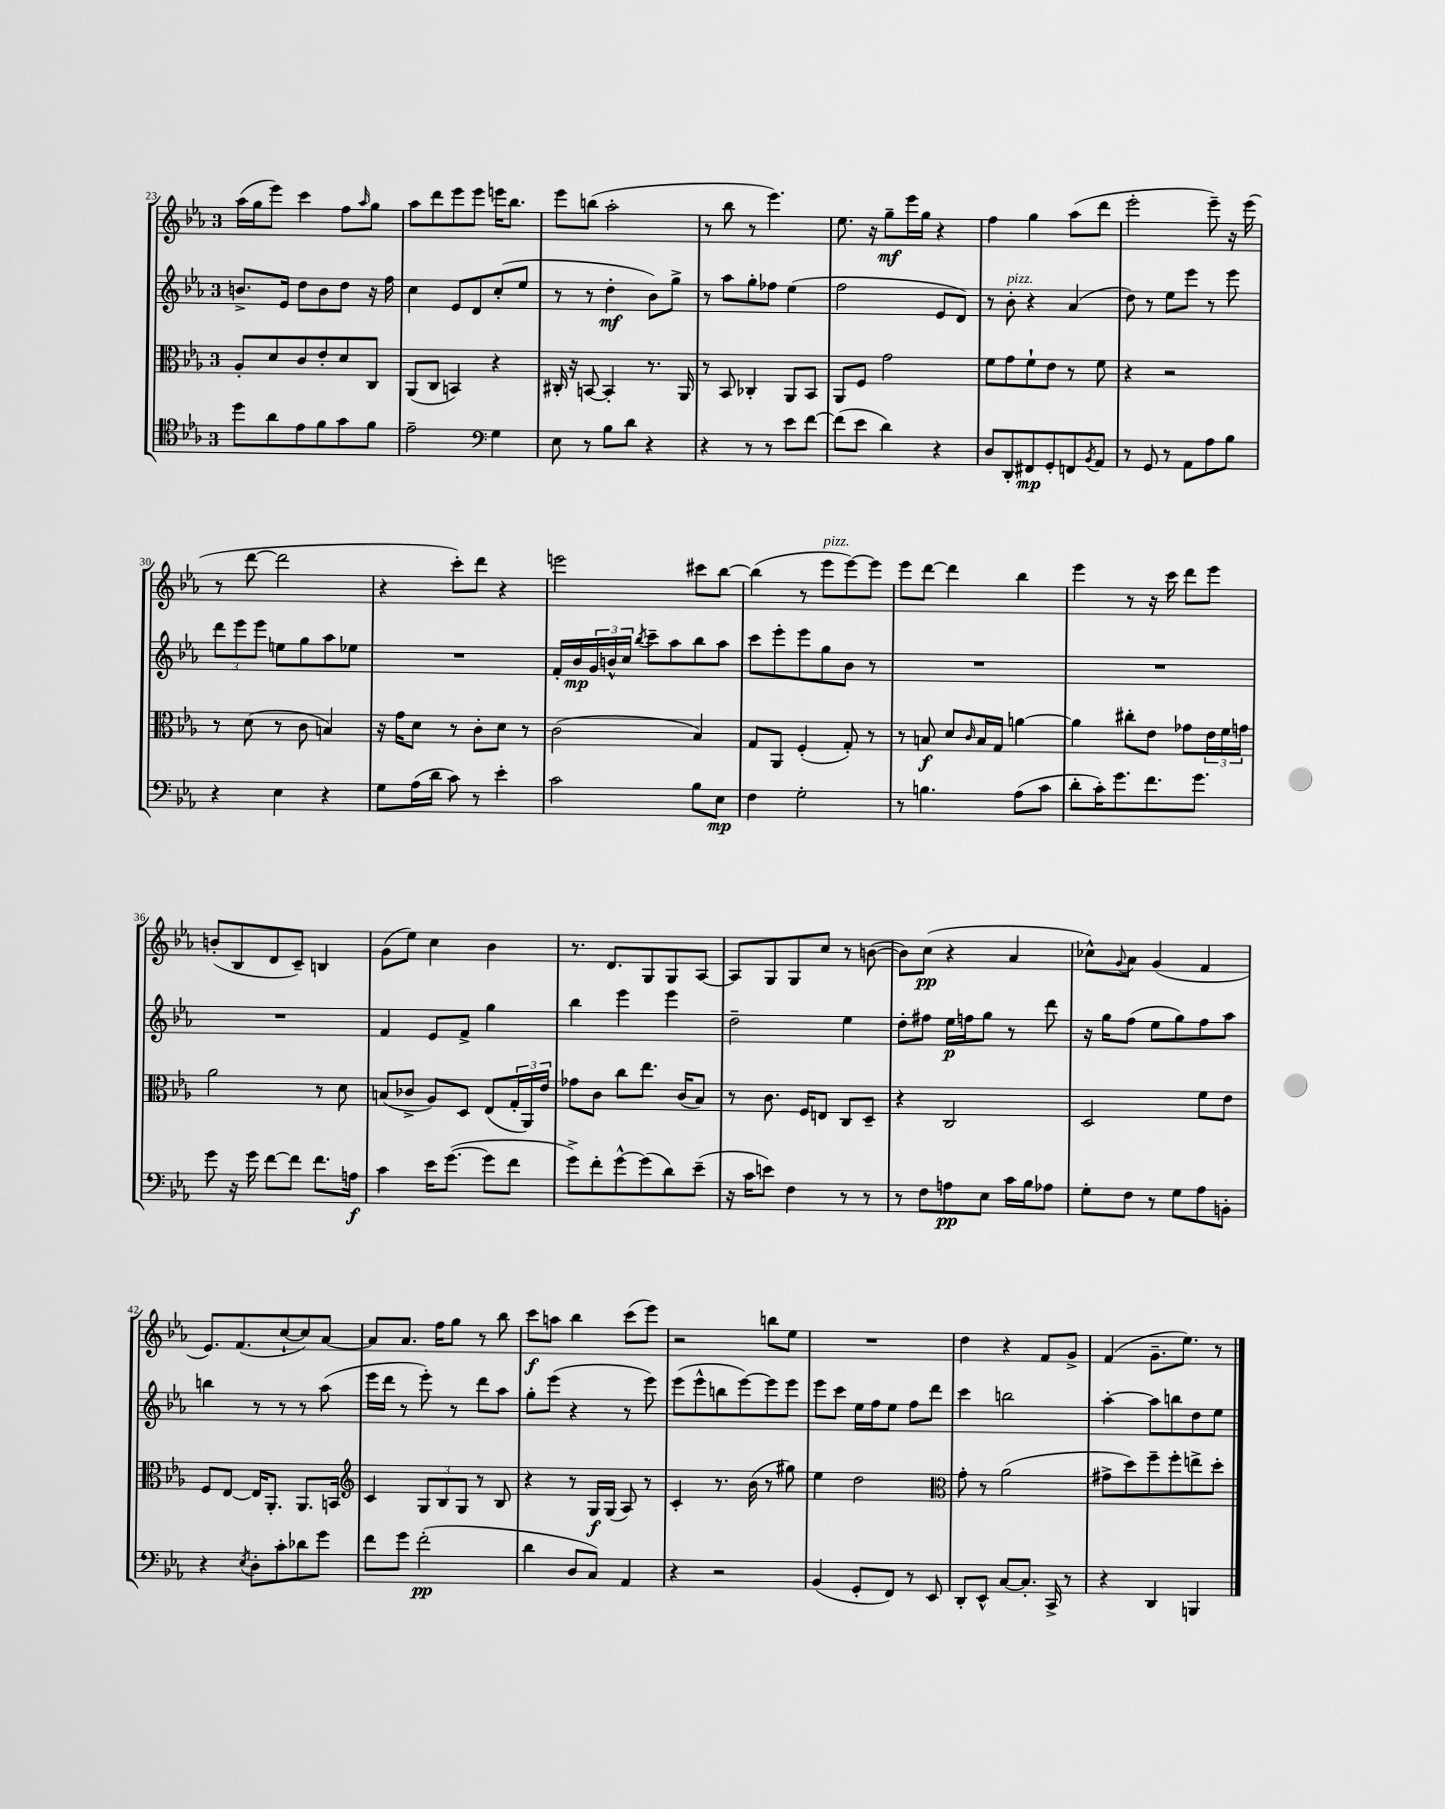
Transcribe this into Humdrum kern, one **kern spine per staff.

**kern	**dynam	**kern	**dynam	**kern	**dynam	**kern	**dynam
*part4	*part4	*part3	*part3	*part2	*part2	*part1	*part1
*staff4	*staff4	*staff3	*staff3	*staff2	*staff2	*staff1	*staff1
*clefC4	*	*clefC3	*	*clefG2	*	*clefG2	*
*k[b-e-a-]	*	*k[b-e-a-]	*	*k[b-e-a-]	*	*k[b-e-a-]	*
*M3/4	*	*M3/4	*	*M3/4	*	*M3/4	*
=23	=23	=23	=23	=23	=23	=23	=23
8dd\L	.	8A-'/L	.	8.bn^/L	.	(16aa-\LL	.
.	.	.	.	.	.	16gg\J	.
8a-\	.	8d/	.	.	.	8eee-\J)	.
.	.	.	.	16e-/Jk	.	.	.
8e-\	.	8c/	.	8dd\L	.	4ccc\	.
8f\	.	8e-'/	.	8b\	.	.	.
8g\	.	8d/	.	8dd\J	.	8ff\L	.
.	.	.	.	.	.	16qqaa-/	.
8f\J	.	8C/J	.	16r	.	8gg\J	.
.	.	.	.	16ff\	.	.	.
=24	=24	=24	=24	=24	=24	=24	=24
2e-~\	.	(8AA-/L	.	4cc\	.	8aa-\L	.
.	.	8C/J	.	.	.	8ddd\	.
.	.	4BBn/)	.	8e-/L	.	8eee-\	.
.	.	.	.	8d/	.	8eee-\J	.
*clefF4	*	*	*	*	*	*	*
4G\	.	4r	.	(8cc'/	.	16eeen\KL	.
.	.	.	.	.	.	8.bb-\J	.
.	.	.	.	8ee-/J	.	.	.
=25	=25	=25	=25	=25	=25	=25	=25
8E-\	.	16C#X'/	.	8r	.	8eee-\L	.
.	.	16r	.	.	.	.	.
8r	.	[8BBn/	.	8r	.	(8bbn\J	.
8B-\L	.	4BB'/]	.	4dd'\	mf	2aa-'\	.
8d\J	.	.	.	.	.	.	.
4r	.	8.r	.	8b-\L)	.	.	.
.	.	.	.	8gg^\J	.	.	.
.	.	16AA-/	.	.	.	.	.
=26	=26	=26	=26	=26	=26	=26	=26
4r	.	8r	.	8r	.	8r	.
.	.	8BB-/	.	8aa-\L	.	8bb-\	.
8r	.	4C-X'/	.	8gg'\	.	8r	.
8r	.	.	.	8ff-X\J	.	4.eee-\)	.
8e-\L	.	8AA-/L	.	(4ee-\	.	.	.
[8f\J	.	8BB-/J	.	.	.	.	.
=27	=27	=27	=27	=27	=27	=27	=27
(8f\L]	.	8AA-/L	.	2ff\	.	8.ee-\	.
8e-\J	.	8F/J	.	.	.	.	.
.	.	.	.	.	.	16r	.
4d\)	.	2g\	.	.	.	8gg~\L	mf
.	.	.	.	.	.	16eee-\L	.
.	.	.	.	.	.	16gg\JJ	.
4r	.	.	.	8e-/L	.	4r	.
.	.	.	.	8d/J)	.	.	.
=28	=28	=28	=28	=28	=28	=28	=28
8D/L	.	8f\L	.	8r	.	4ff\	.
!	!	!	!	!LO:TX:a:i:t=pizz.	!	!	!
8DD'/	.	8g\	.	8b-'\	.	.	.
8FF#X/	mp	8f`\	.	4r	.	4gg\	.
8GG'/	.	8e-\J	.	.	.	.	.
8FFn/	.	8r	.	(4a-/	.	(8aa-\L	.
8qBB-/	.	.	.	.	.	.	.
8AA-/J	.	8f\	.	.	.	8ddd\J	.
=29	=29	=29	=29	=29	=29	=29	=29
8r	.	4r	.	8dd\)	.	2eee-'\	.
8GG/	.	.	.	8r	.	.	.
8r	.	2r	.	8ee-\L	.	.	.
8AA-\L	.	.	.	8eee-\J	.	.	.
8A-\	.	.	.	8r	.	8eee-~\)	.
8B-\J	.	.	.	8eee-\	.	16r	.
.	.	.	.	.	.	(16eee-\	.
!!LO:LB:g=z
=30	=30	=30	=30	=30	=30	=30	=30
4r	.	8r	.	12ddd\L	.	8r	.
.	.	.	.	12eee-\	.	.	.
.	.	(8d\	.	.	.	[8ddd\	.
.	.	.	.	12eee-\J	.	.	.
4E-\	.	8r	.	8een\L	.	2ddd\]	.
.	.	8c\	.	8gg\	.	.	.
4r	.	4Bn/)	.	8aa-\	.	.	.
.	.	.	.	8ee-X\J	.	.	.
=31	=31	=31	=31	=31	=31	=31	=31
8G\L	.	16r	.	2.r	.	4r	.
.	.	16g\KL	.	.	.	.	.
(16A-\L	.	8d\J	.	.	.	.	.
16d\JJ	.	.	.	.	.	.	.
8c\)	.	8r	.	.	.	8ccc'\L)	.
8r	.	8c'\L	.	.	.	8ddd\J	.
4e-'\	.	8d\J	.	.	.	4r	.
.	.	8r	.	.	.	.	.
=32	=32	=32	=32	=32	=32	=32	=32
2c\	.	(2c\	.	16f'/LL	.	2eeen\	.
.	.	.	.	16b-/	mp	.	.
.	.	.	.	24g/	.	.	.
.	.	.	.	24bn^^/	.	.	.
.	.	.	.	24cc/JJ	.	.	.
.	.	.	.	8qbb-/	.	.	.
.	.	.	.	8ccc~\L	.	.	.
.	.	.	.	8aa-\	.	.	.
8B-\L	.	4B-/)	.	8bb-\	.	8ccc#X\L	.
8E-\J	mp	.	.	8aa-\J	.	[8bb-\J	.
=33	=33	=33	=33	=33	=33	=33	=33
4F\	.	8G/L	.	8ccc\L	.	(4bb-\]	.
.	.	8AA-/J	.	8eee-'\	.	.	.
2G'\	.	(4F'/	.	8eee-\	.	8r	.
!	!	!	!	!	!	!LO:TX:a:i:t=pizz.	!
.	.	.	.	8gg\	.	8eee-\L	.
.	.	8G'/)	.	8b-\J	.	[8eee-\)	.
.	.	8r	.	8r	.	8eee-\J]	.
=34	=34	=34	=34	=34	=34	=34	=34
8r	.	8r	.	2.r	.	8eee-\L	.
4.Bn\	.	8Bn/	f	.	.	[8ddd\J	.
.	.	8d/L	.	.	.	4ddd\]	.
.	.	16qqc/	.	.	.	.	.
.	.	16B/L	.	.	.	.	.
.	.	16G/JJ	.	.	.	.	.
(8A-\L	.	[4an\	.	.	.	4bb-\	.
8c\J	.	.	.	.	.	.	.
=35	=35	=35	=35	=35	=35	=35	=35
8d'\L	.	4a\]	.	2.r	.	4eee-\	.
16c'\K)	.	.	.	.	.	.	.
8.g\	.	.	.	.	.	.	.
.	.	8cc#X'\L	.	.	.	8r	.
8.f\	.	8e-\J	.	.	.	16r	.
.	.	.	.	.	.	16ccc\	.
.	.	8g-X\L	.	.	.	8ddd\L	.
8.g\J	.	.	.	.	.	.	.
.	.	24e-\L	.	.	.	8eee-\J	.
.	.	24f\	.	.	.	.	.
.	.	24gn\JJ	.	.	.	.	.
!!LO:LB:g=z
=36	=36	=36	=36	=36	=36	=36	=36
8g\	.	2a-\	.	2.r	.	(8bn'/L	.
16r	.	.	.	.	.	8B-/	.
16g\	.	.	.	.	.	.	.
[8f\L	.	.	.	.	.	8d/	.
8f\J]	.	.	.	.	.	8c~/J)	.
8.f\L	.	8r	.	.	.	4Bn/	.
.	.	8d\	.	.	.	.	.
16An\Jk	f	.	.	.	.	.	.
=37	=37	=37	=37	=37	=37	=37	=37
4c\	.	(8Bn/L	.	4f/	.	(8g\L	.
.	.	8c-X^/J	.	.	.	8ee-\J)	.
16e-\KL	.	8A-/L)	.	8e-/L	.	4cc\	.
([8.g\J	.	.	.	.	.	.	.
.	.	8D/J	.	8f^/J	.	.	.
8g\L]	.	(8E-/L	.	4gg\	.	4b-\	.
8f\J	.	24G'/L	.	.	.	.	.
.	.	24AA-/)	.	.	.	.	.
.	.	24e-/JJ	.	.	.	.	.
=38	=38	=38	=38	=38	=38	=38	=38
8g^\L)	.	8g-X\L	.	4bb-\	.	8.r	.
8f'\	.	8c\J	.	.	.	.	.
.	.	.	.	.	.	8.d/L	.
[8g^^\	.	8cc\L	.	4eee-\	.	.	.
(8g\]	.	8.ee-\J	.	.	.	8G/	.
8d\)	.	.	.	4eee-\	.	8G/	.
.	.	(16c/KL	.	.	.	.	.
(8e-~\J	.	8B-/J)	.	.	.	[8A-/J	.
=39	=39	=39	=39	=39	=39	=39	=39
16r	.	8r	.	2dd~\	.	8A-/L]	.
16c\KL	.	.	.	.	.	.	.
8en\J)	.	8.c\	.	.	.	8G/	.
4F\	.	.	.	.	.	8G/	.
.	.	16F/KL	.	.	.	.	.
.	.	8En/J	.	.	.	8cc/J	.
8r	.	8C/L	.	4ee-\	.	8r	.
8r	.	8D~/J	.	.	.	([8bn\	.
=40	=40	=40	=40	=40	=40	=40	=40
8r	.	4r	.	8dd'\L	.	8b\L])	.
8F\L	.	.	.	8ff#X\J	.	(8cc\J	pp
8An\	pp	2C/	.	16ee-\LL	p	4r	.
.	.	.	.	16ffn\J	.	.	.
8E-\J	.	.	.	8gg\J	.	.	.
16c\LL	.	.	.	8r	.	4a-/	.
16B-\J	.	.	.	.	.	.	.
8A-X\J	.	.	.	8ddd\	.	.	.
=41	=41	=41	=41	=41	=41	=41	=41
8G'\L	.	2D/	.	16r	.	8cc-X^^\L)	.
.	.	.	.	16gg\KL	.	.	.
.	.	.	.	.	.	8qqg/	.
8F\J	.	.	.	(8ff\J	.	8a-\J	.
8r	.	.	.	8ee-\L	.	(4g/	.
8G\L	.	.	.	8gg\)	.	.	.
8A-\	.	8f\L	.	8ff\	.	4f/	.
8BBn'\J	.	8e-\J	.	8aa-\J	.	.	.
!!LO:LB:g=z
=42	=42	=42	=42	=42	=42	=42	=42
4r	.	8F/L	.	4bbn\	.	8.e-/L)	.
.	.	[8E-/J	.	.	.	.	.
.	.	.	.	.	.	(8.f/	.
8qE-/	.	.	.	.	.	.	.
8D'\L	.	16E-/KL]	.	8r	.	.	.
.	.	8.AA-'/J	.	.	.	.	.
8c'\	.	.	.	8r	.	[8cc`/	.
8d-X\	.	8.AA-/L	.	8r	.	8cc/])	.
8g\J	.	.	.	(8aa-\	.	[8a-/J	.
.	.	16BBn/Jk	.	.	.	.	.
=43	=43	=43	=43	=43	=43	=43	=43
*	*	*clefG2	*	*	*	*	*
8f\L	.	4c/	.	16eee-\LL	.	8a-/L]	.
.	.	.	.	16ddd\JJ	.	.	.
8g\J	.	.	.	8r	.	8.a-/J	.
(2f'\	pp	12G/L	.	8eee-'\)	.	.	.
.	.	.	.	.	.	16ff\KL	.
.	.	12B-/	.	.	.	.	.
.	.	.	.	8r	.	8gg\J	.
.	.	12G/J	.	.	.	.	.
.	.	8r	.	8ddd\L	.	8r	.
.	.	8B-/	.	8aa-\J	.	8bb-\	.
=44	=44	=44	=44	=44	=44	=44	=44
4d\	.	4r	.	8gg'\L	.	8ccc\L	f
.	.	.	.	(8eee-\J	.	8aan\J	.
8D/L	.	8r	.	4r	.	4bb-\	.
8C/J)	.	16G/LL	f	.	.	.	.
.	.	(16G/JJ	.	.	.	.	.
4AA-/	.	8A-/)	.	8r	.	(8ccc\L	.
.	.	8r	.	8eee-\)	.	8eee-\J)	.
=45	=45	=45	=45	=45	=45	=45	=45
4r	.	4c'/	.	(8eee-\L	.	2r	.
.	.	.	.	8eee-^^\	.	.	.
2r	.	8.r	.	8bbn\	.	.	.
.	.	.	.	[8eee-\)	.	.	.
.	.	(16b-\	.	.	.	.	.
.	.	8r	.	8eee-\]	.	8bbn\L	.
.	.	8gg#X\)	.	8eee-\J	.	8ee-\J	.
=46	=46	=46	=46	=46	=46	=46	=46
(4BB-/	.	4ee-\	.	8eee-\L	.	2.r	.
.	.	.	.	8ccc\J	.	.	.
8GG'/L	.	2dd\	.	16ee-\LL	.	.	.
.	.	.	.	16ff\J	.	.	.
8FF/J)	.	.	.	8ee-\J	.	.	.
8r	.	.	.	8ff\L	.	.	.
8EE-/	.	.	.	8ddd\J	.	.	.
=47	=47	=47	=47	=47	=47	=47	=47
*	*	*clefC3	*	*	*	*	*
8DD'/L	.	8g'\	.	4ccc\	.	4dd\	.
8EE-^^/J	.	8r	.	.	.	.	.
[8C/L	.	(2a-\	.	2bbn\	.	4r	.
8.C'/J]	.	.	.	.	.	.	.
.	.	.	.	.	.	8f/L	.
16CC^/	.	.	.	.	.	.	.
8r	.	.	.	.	.	8g^/J	.
=48	=48	=48	=48	=48	=48	=48	=48
4r	.	8g#X^\L	.	[4aa-'\	.	(4f/	.
.	.	8dd\)	.	.	.	.	.
4DD/	.	8ff~\	.	8aa-\L]	.	8.g~\L	.
.	.	8ff'\	.	8bbn\	.	.	.
.	.	.	.	.	.	8.ee-\J)	.
4BBBn/	.	8een^\	.	8dd\	.	.	.
.	.	8dd'\J	.	8ee-\J	.	8r	.
==	==	==	==	==	==	==	==
*-	*-	*-	*-	*-	*-	*-	*-
